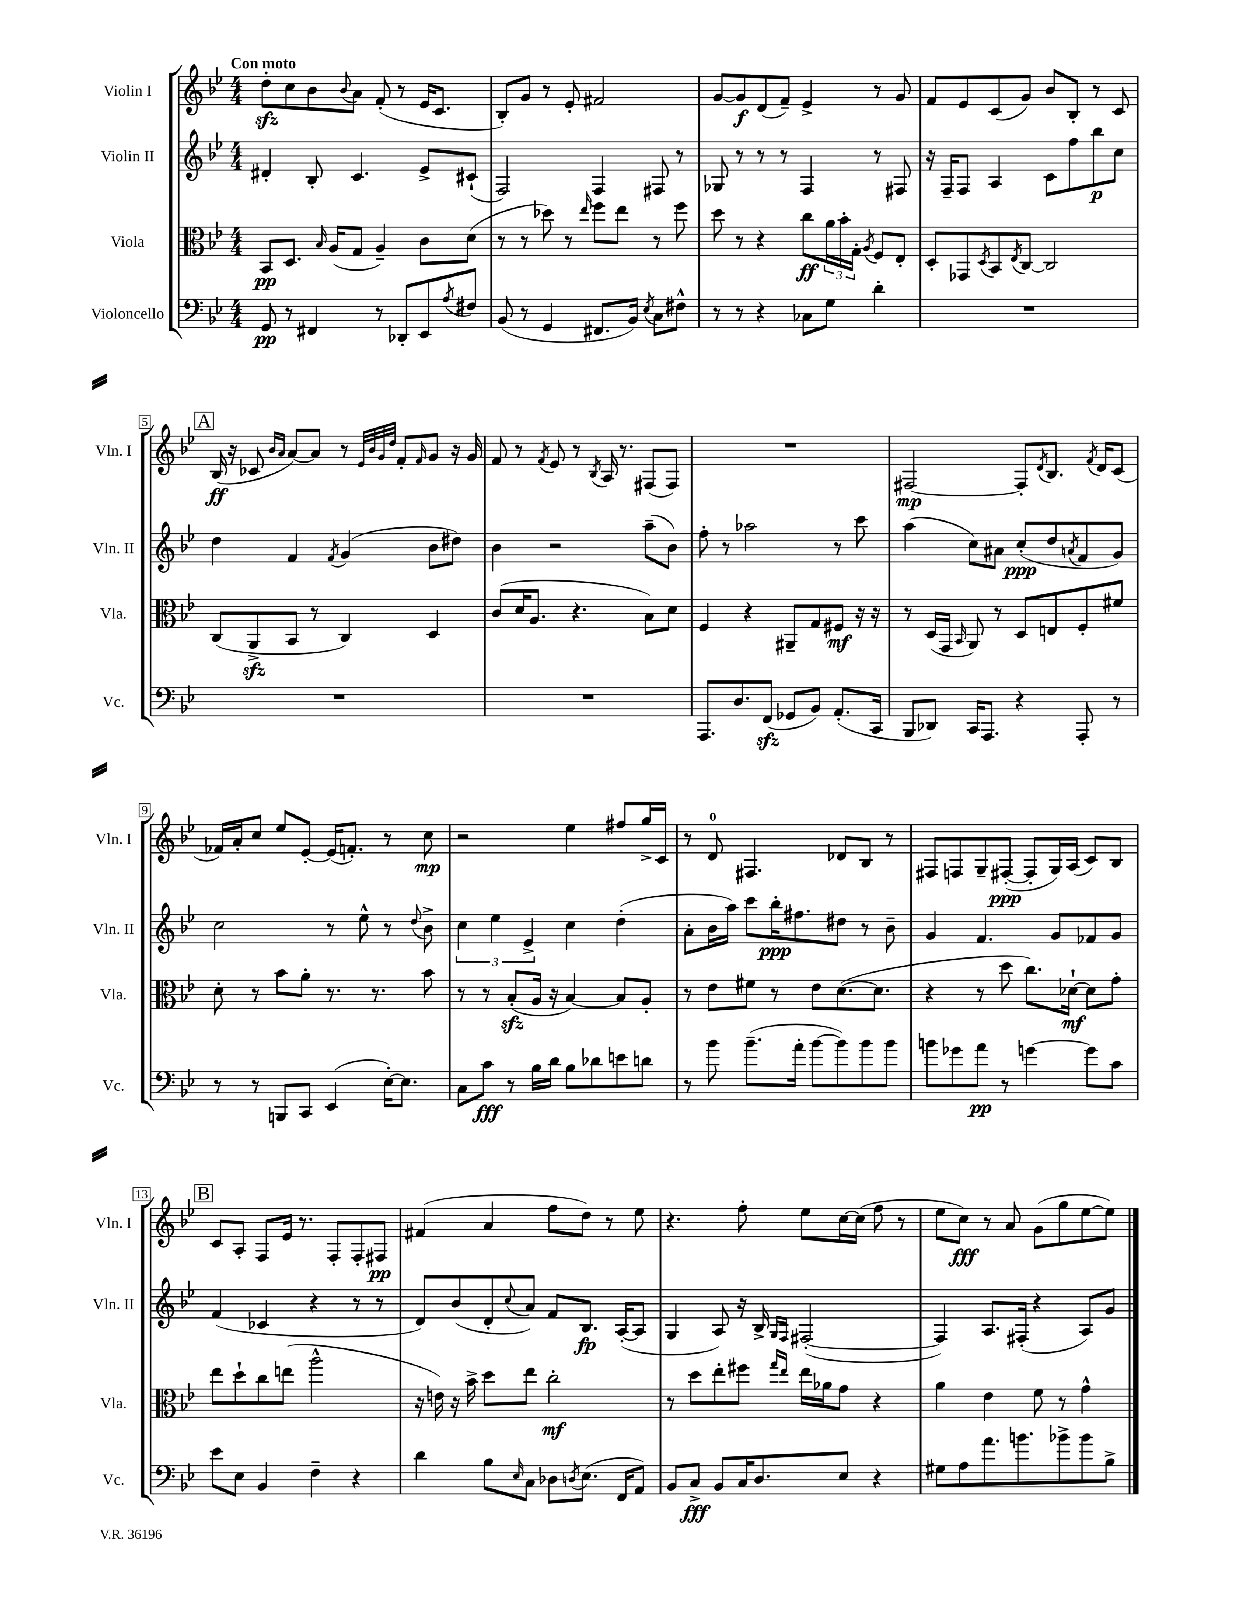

**kern	**kern	**kern	**kern
*staff4	*staff3	*staff2	*staff1
*clefF4	*clefC3	*clefG2	*clefG2
*k[b-e-]	*k[b-e-]	*k[b-e-]	*k[b-e-]
*M4/4	*M4/4	*M4/4	*M4/4
8GG	8BB-	4d#'	8dd'
8r	8.D	.	8cc
4FF#	.	8B-'	8b-
.	16qqB-	.	.
.	(16A	.	.
.	.	.	8qqb-
.	8G	4.c	8a
8r	4A~)	.	(8f'
8DD-'	.	.	8r
8EE-	8c	8e-^	16e-
.	.	.	8.c
8qA	.	.	.
8F#	(8d	(8c#`	.
=	=	=	=
(8BB-	8r	2F)	8B-')
8r	8r	.	8g
4GG	8dd-)	.	8r
.	8r	.	8e-'
.	16qqee-	.	.
8.FF#	8ff	4F	2f#
.	8ee-	.	.
16BB-)	.	.	.
8qE-	.	.	.
8C	8r	8F#	.
8F#^^	8ff	8r	.
=	=	=	=
8r	8dd	8G-	[8g
8r	8r	8r	8g]
4r	4r	8r	(8d
.	.	8r	8f~)
8C-	8cc	4F	4e-^
8G	24a	.	.
.	24b-'	.	.
.	24G'	.	.
.	8qA	.	.
4d'	8F	8r	8r
.	8E-'	8F#	8g
=	=	=	=
1r	8D'	16r	8f
.	.	16F~	.
.	8GG-	8F	8e-
.	8qD	.	.
.	8BB-	4A	(8c
.	8qE-	.	.
.	[8C	.	8g)
.	2C]	8c	8b-
.	.	8ff	8B-'
.	.	8bb-	8r
.	.	8cc	8c
=	=	=	=
1r	(8C	4dd	(16B-
.	.	.	16r
.	8AA^	.	8c-
.	.	.	16qqb-
.	.	.	16qqa
.	8BB-	4f	[8a)
.	8r	.	8a]
.	.	8qf	.
.	4C)	(4g	8r
.	.	.	32qqe-
.	.	.	32qqb-
.	.	.	32qqg
.	.	.	32qqdd
.	.	.	8f'
.	.	.	16qqf
.	4D	8b-	8g
.	.	8dd#)	16r
.	.	.	16g
=	=	=	=
1r	(8c	4b-	8f
.	16d	.	8r
.	8.A	.	.
.	.	.	8qf
.	.	2r	8e-
.	4.r	.	8r
.	.	.	8qB-
.	.	.	16A
.	.	.	8.r
.	8B-)	(8aa~	(8F#
.	8d	8b-)	8F#)
=	=	=	=
8.AAA	4F	8ff'	1r
.	.	8r	.
8.D	.	.	.
.	4r	2aa-	.
(8FF	.	.	.
8GG-	8AA#~	.	.
8BB-)	8G	.	.
(8.AA'	8F#	8r	.
.	16r	8ccc	.
16CC	16r	.	.
=	=	=	=
8BBB-	8r	(4aa	[2F#
8DD-)	(16D	.	.
.	16GG	.	.
.	16qqBB-	.	.
16CC	8AA)	8cc)	.
8.AAA	.	.	.
.	8r	8a#	.
4r	8D	(8cc'	8F#']
.	.	.	8qd
.	8E	8dd	8.B-
.	.	8qa	.
8AAA'	8F'	8f	.
.	.	.	8qf
.	.	.	16d
8r	8f#	8g)	(8c
=	=	=	=
8r	8d'	2cc	16f-)
.	.	.	16a'
8r	8r	.	8cc
8BBB	8b-	.	8ee-
8CC	8a'	.	[8e-'
(4EE-	8.r	8r	(16e-]
.	.	.	8.f')
.	.	8ee-^^	.
.	8.r	.	.
[16E-')	.	8r	8r
8.E-]	.	.	.
.	.	8qqdd	.
.	8b-	8b-^	8cc
=	=	=	=
8C	8r	6cc	2r
8c	8r	.	.
.	.	6ee-	.
8r	(8B-'	.	.
.	.	6e-^	.
16B-	16A	.	.
16d	16r	.	.
8B-	[4B-)	4cc	4ee-
8d-	.	.	.
8e	8B-]	(4dd'	8ff#
8d	8A'	.	16gg^
.	.	.	16c
=	=	=	=
8r	8r	8a'	8r
8b-	8e-	16b-	8d
.	.	16aa)	.
(8.b-~	8f#	8ccc	4.F#
.	8r	16bb-'	.
16a'	.	8.ff#	.
[8b-	8e-	.	.
8b-])	([8.d	8dd#	8d-
8b-	.	8r	8B-
.	8.d]	.	.
8b-	.	8b-~	8r
=	=	=	=
8b	4r	4g	8F#
8g-	.	.	8F
8a	8r	4.f	8G~
8r	8dd	.	([8F#'
[4g	8.cc)	.	8F#']
.	.	8g	16G)
.	[16d-`	.	(16A
8g]	8d-]	8f-	8c)
8c	8g'	8g	8B-
=	=	=	=
8e-	8ee-	(4f	8c
8E-	8dd`	.	8A'
4BB-	8cc	4c-	8F
.	(8ee	.	16e-
.	.	.	8.r
4F~	2aa^^	4r	.
.	.	.	8F'
4r	.	8r	8F'
.	.	8r	8F#
=	=	=	=
4d	16r	8d)	(4f#
.	16e)	.	.
.	16r	(8b-	.
.	16b-^	.	.
8B-	8dd	8d'	4a
16qqE-	.	8qqcc	.
8C	8ee-	8a)	.
8D-	2cc'	8f	8ff
8qD	.	.	.
(8.E-	.	8.B-	8dd)
.	.	.	8r
16FF	.	([16A'	.
8AA)	.	8A]	8ee-
=	=	=	=
8BB-	8r	4G	4.r
8C^	8dd	.	.
8BB-	8ee-'	8A)	.
16C	8ff#	16r	8ff'
8.D	.	16B-^	.
.	16qqgg	16qqG	.
.	16qqee-	16qqF	.
.	16ee-	([2F#'	8ee-
.	16a-	.	.
8E-	8g	.	[16cc
.	.	.	(16cc]
4r	4r	.	8ff
.	.	.	8r
=	=	=	=
8G#	4a	4F#])	8ee-
8A	.	.	8cc)
8.a	4e-	8.A	8r
.	.	.	8a
8.b	.	(16F#'	.
.	8f	4r	(8g
8b-^	8r	.	8gg
8b-	4g^^	8A)	[8ee-
8B-^	.	8g	8ee-])
==	==	==	==
*-	*-	*-	*-
